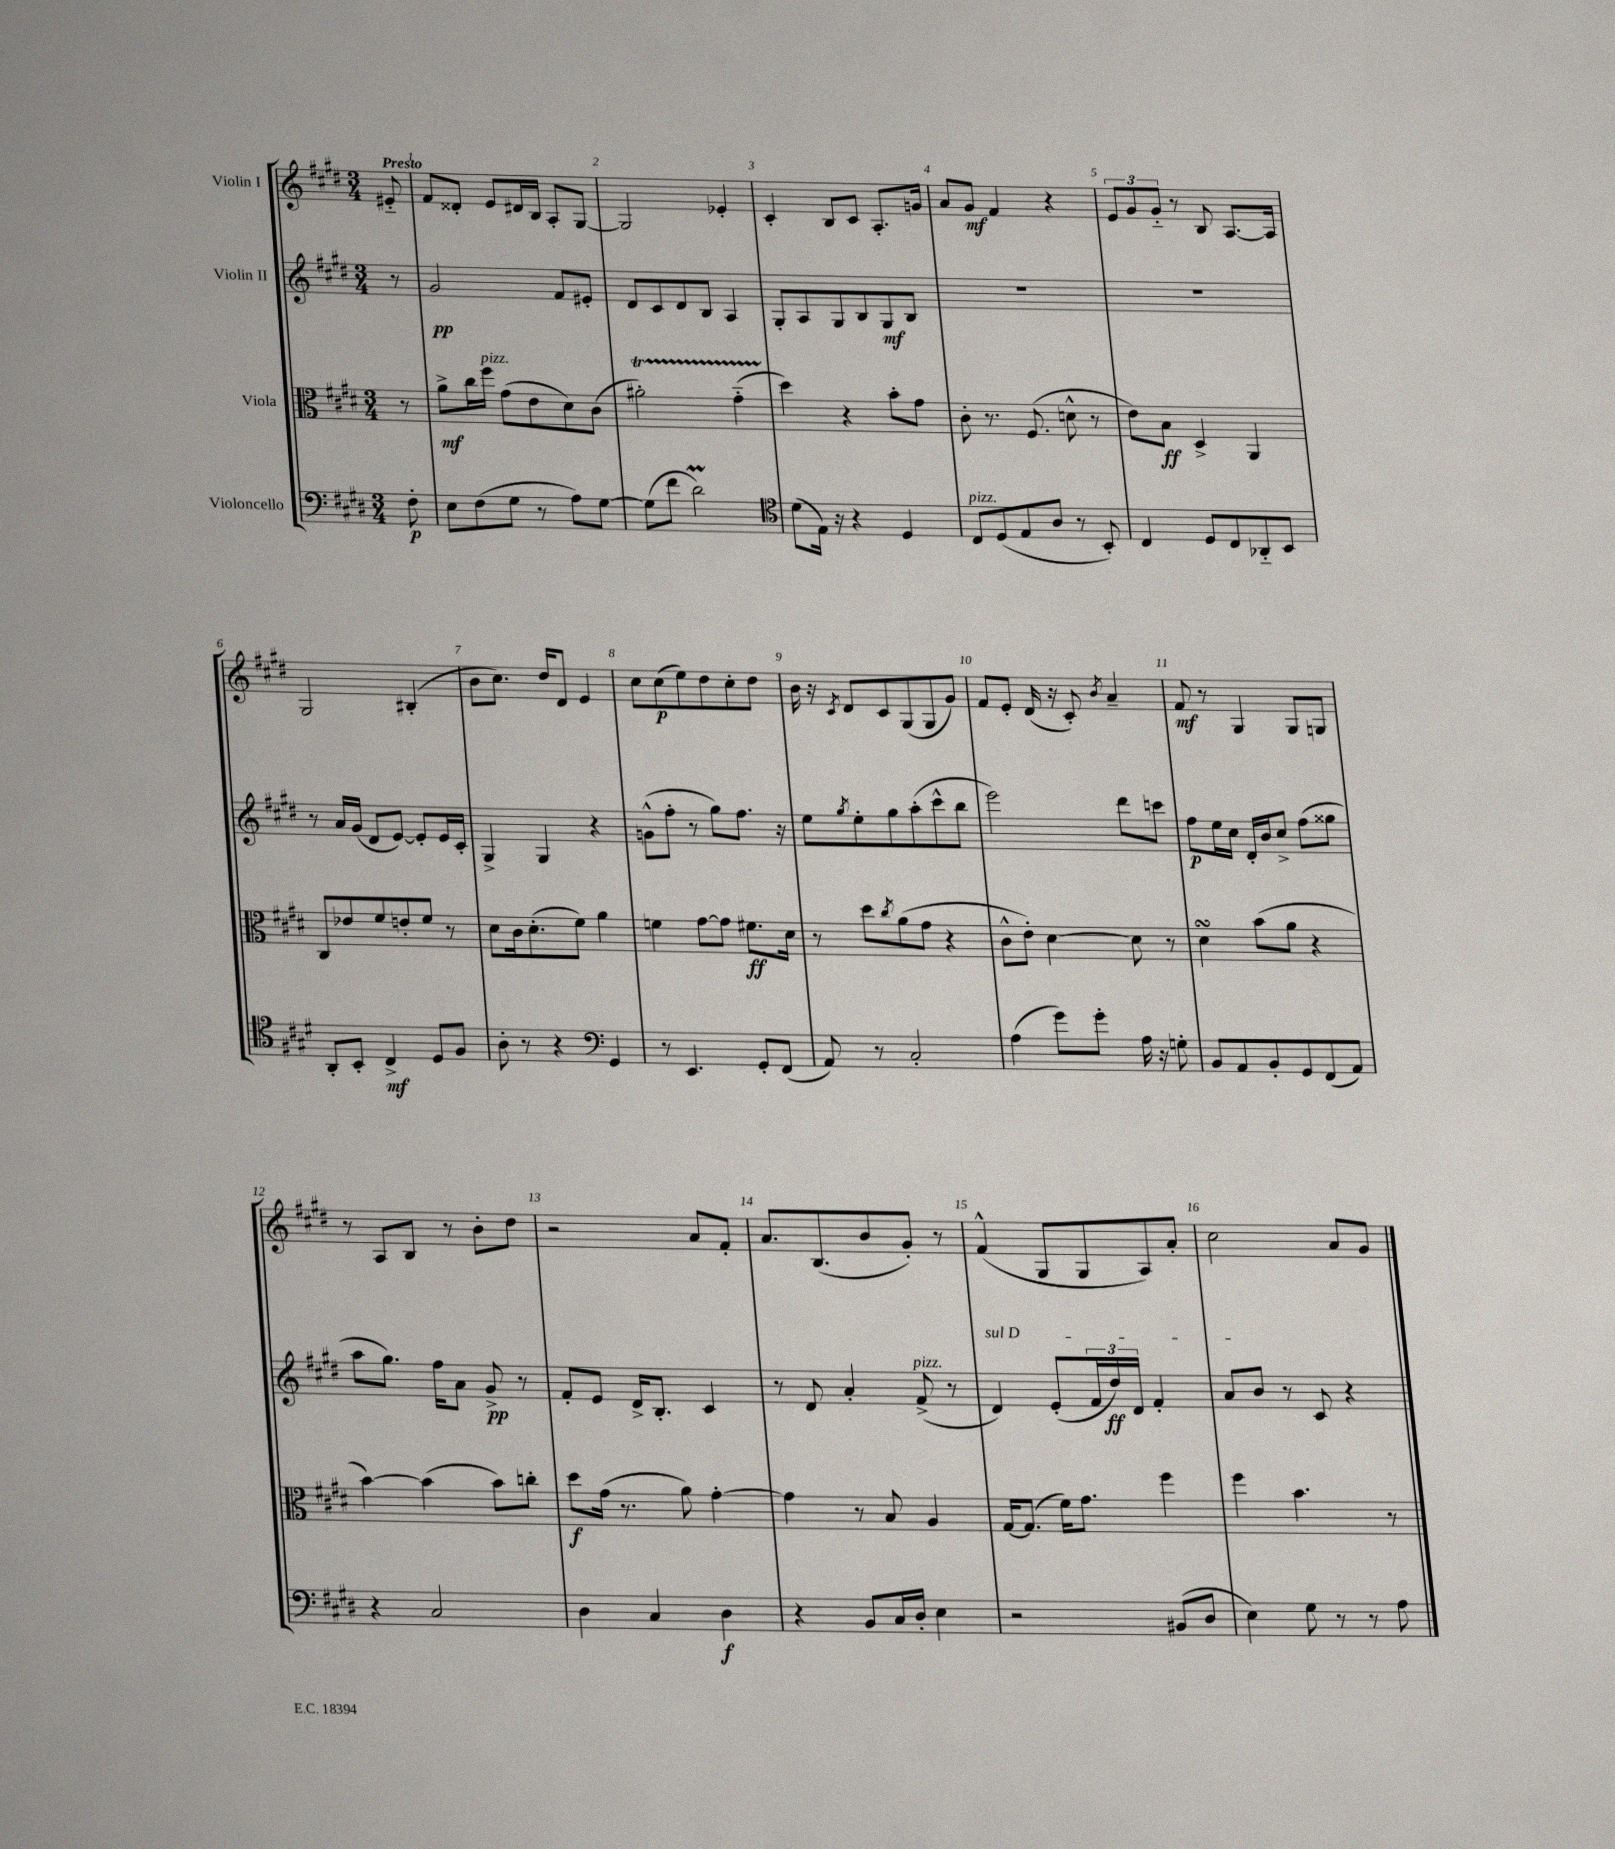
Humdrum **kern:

**kern	**kern	**kern	**kern
*staff4	*staff3	*staff2	*staff1
*clefF4	*clefC3	*clefG2	*clefG2
*k[f#c#g#d#]	*k[f#c#g#d#]	*k[f#c#g#d#]	*k[f#c#g#d#]
*M3/4	*M3/4	*M3/4	*M3/4
8F#'\	8r	8r	8e#'~/
=	=	=	=
8E\L	8a^\L	2g#/	8f#/L
(8F#\	16cc#\L	.	8d##'/J
.	16ff#\JJ	.	.
8G#\J	(8g#\L	.	8e/L
8r	8e\	.	16d#/L
.	.	.	16B/JJ
8A\L)	8d#\)	8f#/L	8A'/L
[8G#\J	(8c#\J	8e#'/J	[8G#/J
=	=	=	=
(8G#\]L	2a#'\)	8d#/L	2G#/]
8f#\J	.	8c#/	.
2d#\)	.	8d#/	.
.	.	8B/J	.
.	(4g#'~\	4A/	4e-'/
=	=	=	=
*clefC4	*	*	*
(8d#\L	4dd#\)	8G#'/L	4c#'/
16E\Jk)	.	8A/	.
16r	.	.	.
4r	4r	8G#/	8B/L
.	.	8B/	8c#/J
4D#/	8b'\L	8G#/	8.A'/L
.	8g#\J	8B/J	.
.	.	.	16g/Jk
=	=	=	=
8C#/L	8c#'\	2.r	8a/L
(8D#/	8.r	.	8g#/J
8E/	.	.	4f#/
.	(8.F#/	.	.
8A/J	.	.	.
8r	8d^^\	.	4r
8BB'/)	8r	.	.
=	=	=	=
4C#/	8e\L)	2.r	12e/L
.	.	.	12g#/
.	8B\J	.	.
.	.	.	12g#'~/J
8D#/L	4D#^/	.	8r
8C#/	.	.	8B/
8AA-'~/	4AA/	.	[8.A/L
8BB/J	.	.	.
.	.	.	16A/]Jk
=	=	=	=
8AA'/L	8C#/L	8r	2G#/
8BB'/J	8e-/	16a/LL	.
.	.	(16g#/JJ	.
4C#^/	8f#/	8d#/L	.
.	8e'/	[8e/J)	.
8D#/L	8f#/J	8e'/]L	(4B#'/
8F#/J	8r	16e/L	.
.	.	16c#'/JJ	.
=	=	=	=
8A'\	8d#\L	4G#^/	8b\L
8r	16c#\k	.	8.cc#\J)
.	(8.d#'\	.	.
4r	.	4G#/	.
.	.	.	16dd#/LK
.	8f#\J)	.	8d#/J
*clefF4	*	*	*
4GG#/	4a\	4r	4e/
=	=	=	=
8r	4f\	(8g^^\L	8cc#\L
4.EE/	.	8ff#'\J	(8cc#\
.	[8g#\L	8r	8ee\)
.	8g#\]J	8gg#\L)	8dd#\
8GG#'/L	8.f#\L	8.ff#\J	8cc#'\
(8FF#/J	.	.	8dd#\J
.	16d#\Jk	16r	.
=	=	=	=
8AA/)	8r	8ee\L	16b\
.	.	.	16r
.	.	8qgg#/	8qc#/
8r	8dd#\L	8ee'\	8d#/L
.	8qcc#/	.	.
2C#'/	(8a\	8gg#\	8c#/
.	8g#\J	(8aa'\	(8G#/
.	4r	8ccc#^^\	8G#/
.	.	8bb\J	8g#/J)
=	=	=	=
(4A\	8c#^^\L	2eee\)	8f#/L
.	8e'\J)	.	8e'/J
8g#\L)	[4d#\	.	(16d#/
.	.	.	16r
8g#'\J	.	.	8c#'/)
.	.	.	8qb/
16A\	8d#\]	8ddd#\L	4a~/
16r	.	.	.
8G'\	8r	8ccc\J	.
=	=	=	=
8BB/L	4d#\	8ff#\L	8f#/
8AA/	.	16ee\L	8r
.	.	16cc#\JJ	.
8BB'/	(8b\L	16d#'/LL	4G#/
.	.	16b/J	.
8GG#/	8a\J	8cc#^/J	.
(8FF#/	4r	(8ff#\L	8G#/L
8AA/J)	.	8gg##\J	8G/J
=	=	=	=
4r	[4b\)	8aa\L	8r
.	.	8.gg#\J)	8A/L
2C#/	(4b\]	.	8B/J
.	.	16ff#\LK	.
.	.	8a\J	8r
.	8b\L)	8g#^/	8b'\L
.	8cc'\J	8r	8dd#\J
=	=	=	=
4D#\	8dd#\L	8f#'/L	2r
.	(16g#\Jk	8e/J	.
.	8.r	.	.
4C#/	.	16d#^/LK	.
.	.	8.B'/J	.
.	8a\)	.	.
4D#\	[4g#'\	4c#/	8a/L
.	.	.	8f#'/J
=	=	=	=
4r	4g#\]	8r	8.a/L
.	.	8d#/	.
.	.	.	(8.B/
8BB/L	8r	4a'/	.
16C#/L	8B/	.	8b/
16D#'/JJ	.	.	.
4E\	4A/	(8f#^/	8g#'/J)
.	.	8r	8r
=	=	=	=
2r	[16G#/LK	4d#/)	(4f#^^/
.	(8.G#/]J	.	.
.	16f#\LK)	(8e'/L	8G#/L
.	8.g#\J	.	.
.	.	24f#/L	8G#/
.	.	24dd#/)	.
.	.	24d#/JJ	.
(8BB#/L	4ff#\	4f#'/	8A/)
8D#/J	.	.	8a'/J
=	=	=	=
4E\)	4ff#\	8a/L	2cc#\
.	.	8b/J	.
8G#\	4.b\	8r	.
8r	.	8c#/	.
8r	.	4r	8a/L
8A\	8r	.	8g#/J
==	==	==	==
*-	*-	*-	*-
